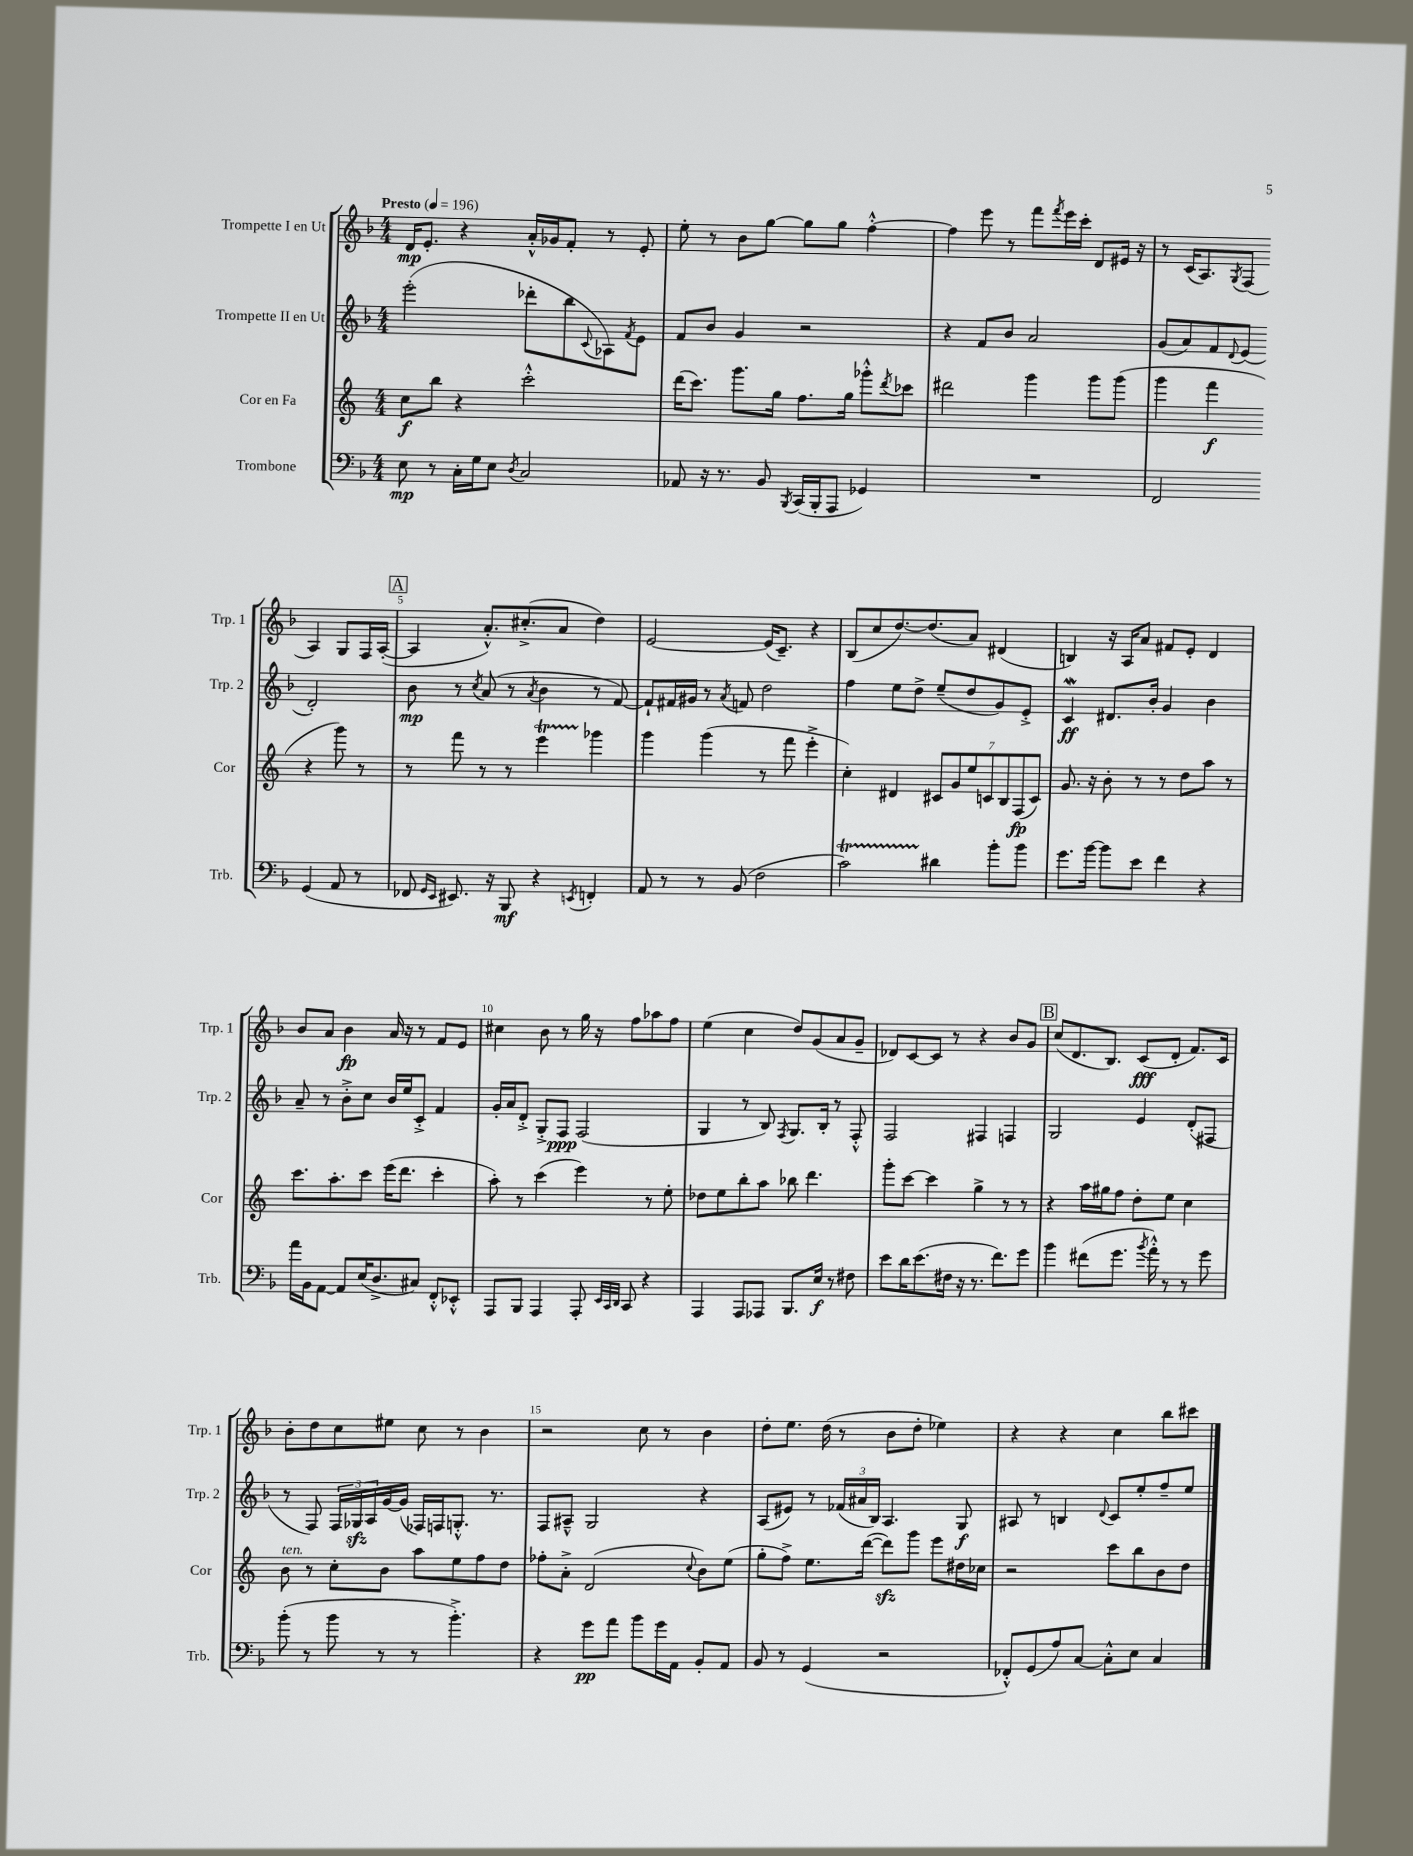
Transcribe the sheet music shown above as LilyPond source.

<<
\new StaffGroup <<
\new Staff = "s0" \with { instrumentName = "Trompette I en Ut" shortInstrumentName = "Trp. 1" } {
    \clef treble \key f \major \numericTimeSignature \time 4/4 \tempo "Presto" 4 = 196
    d'16\mp e'8.-. r4 a'16-.-^ ges'16 f'8-. r8 e'8-. |
    e''8-. r8 bes'8 g''8~ g''8 g''8 f''4~-.-^ |
    f''4 e'''8 r8 f'''8 \acciaccatura { f'''8 } e'''16 c'''16-. d'8 eis'16 r16 |
    r8 c'16( a8.) \acciaccatura { g8 } f8( a4) g8 f16 a16~-.( |
    \mark \markup { \box "A" } a4 a'8.-.-^) cis''8.-.->( a'8 d''4) |
    e'2~ e'16( c'8.--) r4 |
    bes8( c''8 d''8.~) d''8.( a'8) dis'4( |
    b4) r16 a16 a'8 fis'8 e'8-. d'4 |
    bes'8 a'8 bes'4\fp a'16 r16 r8 f'8 e'8 |
    cis''4 bes'8 r8 g''16 r16 f''8 aes''8 f''8 |
    e''4( c''4 d''8) g'8( a'8 g'8-- |
    des'8) c'8~ c'8 r8 r4 bes'8 g'8 |
    \mark \markup { \box "B" } c''8( d'8. bes8.) c'8\fff( d'8-. f'8.) c'16 |
    bes'8-. d''8 c''8 eis''8 c''8 r8 bes'4 |
    r2 c''8 r8 bes'4 |
    d''8-. e''8. d''16( r8 bes'8 d''8-. ees''4) |
    r4 r4 c''4 bes''8 cis'''8 \bar "|." |
}
\new Staff = "s1" \with { instrumentName = "Trompette II en Ut" shortInstrumentName = "Trp. 2" } {
    \clef treble \key f \major \numericTimeSignature \time 4/4
    e'''2-.( des'''8-. bes''8 \appoggiatura { c'8 } aes8) \acciaccatura { f'8 } e'8 |
    f'8 bes'8 g'4 r2 |
    r4 f'8 bes'8 a'2 |
    g'8( a'8) f'8 \appoggiatura { d'8 } e'8( d'2-.) |
    \mark \markup { \box "A" } bes'8\mp r8 \acciaccatura { c''8 } a'8( r8 \acciaccatura { a'8 } bes'4 r8 f'8~) |
    f'8-! fis'16 gis'16 r8 \acciaccatura { a'8 } f'8 d''2 |
    f''4 e''8 d''8-> e''8--( d''8 g'8) e'8-.-> |
    c'4\mordent\ff dis'8. bes'16-. g'4 bes'4 |
    a'8-- r8 bes'8-.-> c''8 bes'16 e''16 c'8-.-> f'4 |
    g'16-. a'16 d'8-.-> g8-.-> f8\ppp f2( |
    g4 r8 bes8) \acciaccatura { f8 } g8. bes16-. r8 f8-.-^ |
    f2 fis4 f4 |
    \mark \markup { \box "B" } g2 e'4 d'8-.( fis8 |
    r8 f8) \tuplet 3/2 { f16 ges16\sfz a16 } g'16~ g'16( fes16) f16 g8.-.-^ r8. |
    f8 ais8---^ g2 r4 |
    a8( eis'8) r8 \tuplet 3/2 { fes'16( ais'16 bes16) } a4. g8\f |
    ais8 r8 b4 \appoggiatura { d'8 } c'8 e''8-. f''8-- e''8 \bar "|." |
}
\new Staff = "s2" \with { instrumentName = "Cor en Fa" shortInstrumentName = "Cor" } {
    \clef treble \key c \major \numericTimeSignature \time 4/4
    c''8\f b''8 r4 c'''2-.-^ |
    d'''16( c'''8.) g'''8. g''16 f''8. g''16 ges'''8-.-^ \acciaccatura { d'''8 } ces'''8 |
    dis'''2 g'''4 g'''8 g'''8( |
    g'''4 f'''4\f r4 g'''8) r8 |
    \mark \markup { \box "A" } r8 f'''8 r8 r8 e'''4\startTrillSpan ges'''4\stopTrillSpan |
    g'''4 g'''4( r8 f'''8 e'''4-.-> |
    c''4-.) dis'4 \tuplet 7/4 { cis'8 g'8 e''8 c'8 b8 f8\fp( c'8) } |
    g'8. r16 b'8-. r8 r8 d''8 a''8 r8 |
    c'''8. a''8.-. c'''8 e'''16( d'''8. c'''4-. |
    a''8-.) r8 c'''4( e'''4) r8 e''8-. |
    des''8 e''8 b''8-. a''8 bes''8 d'''4. |
    g'''8-. c'''8~ c'''4 g''4-> r8 r8 |
    \mark \markup { \box "B" } r4 a''16 gis''16 f''8 d''8-. e''8 c''4 |
    b'8^\markup { \italic "ten." } r8 c''8-. b'8 a''8 e''8 f''8 d''8 |
    fes''8-. a'8-.-> d'2( \appoggiatura { c''8 } b'8) e''8( |
    g''8-. f''8->) e''8. d'''16~( d'''8\sfz) g'''8 e'''8 dis''16 ces''16 |
    r2 c'''8 b''8 b'8 d''8 \bar "|." |
}
\new Staff = "s3" \with { instrumentName = "Trombone" shortInstrumentName = "Trb." } {
    \clef bass \key f \major \numericTimeSignature \time 4/4
    e8\mp r8 c16-. g16 e8 \acciaccatura { d8 } c2 |
    aes,8 r16 r8. bes,8 \acciaccatura { bes,,8 } c,16( bes,,16-. a,,8 ges,4) |
    R1 |
    f,2 g,4( a,8 r8 |
    \mark \markup { \box "A" } fes,8 \grace { g,16 e,16 } eis,8.) r16 bes,,8\mf r4 \acciaccatura { e,8 } f,4-. |
    a,8 r8 r8 bes,8( f2 |
    c'2\startTrillSpan) dis'4\stopTrillSpan bes'8-. bes'8 |
    g'8. bes'16~ bes'8 e'8 f'4 r4 |
    a'16 bes,16 a,8~ a,8 e16( d8.-> cis8) f,8-.-^ ees,8-.-^ |
    a,,8 bes,,8 a,,4 a,,8-. \grace { e,32 c,32 d,32 } c,8 r4 |
    a,,4 a,,8 aes,,8 bes,,8. e16\f r8 fis8 |
    e'8 d'16 e'8.( fis16 r16 r8. f'8.) g'8 |
    \mark \markup { \box "B" } bes'4 fis'8( g'8. \acciaccatura { bes'8 } a'16-.-^) r8 r8 g'8 |
    bes'8-.( r8 bes'8 r8 r8 bes'4.-.->) |
    r4 g'8\pp a'8 bes'8 g'16 a,16 bes,8-. a,8 |
    bes,8 r8 g,4( r2 |
    fes,8-.-^) g,8( a8) c8~ c8-.-^ e8 c4 \bar "|." |
}
>>
>>
\layout { \context { \Score \override BarNumber.break-visibility = ##(#f #t #t) barNumberVisibility = #(every-nth-bar-number-visible 5) } }
